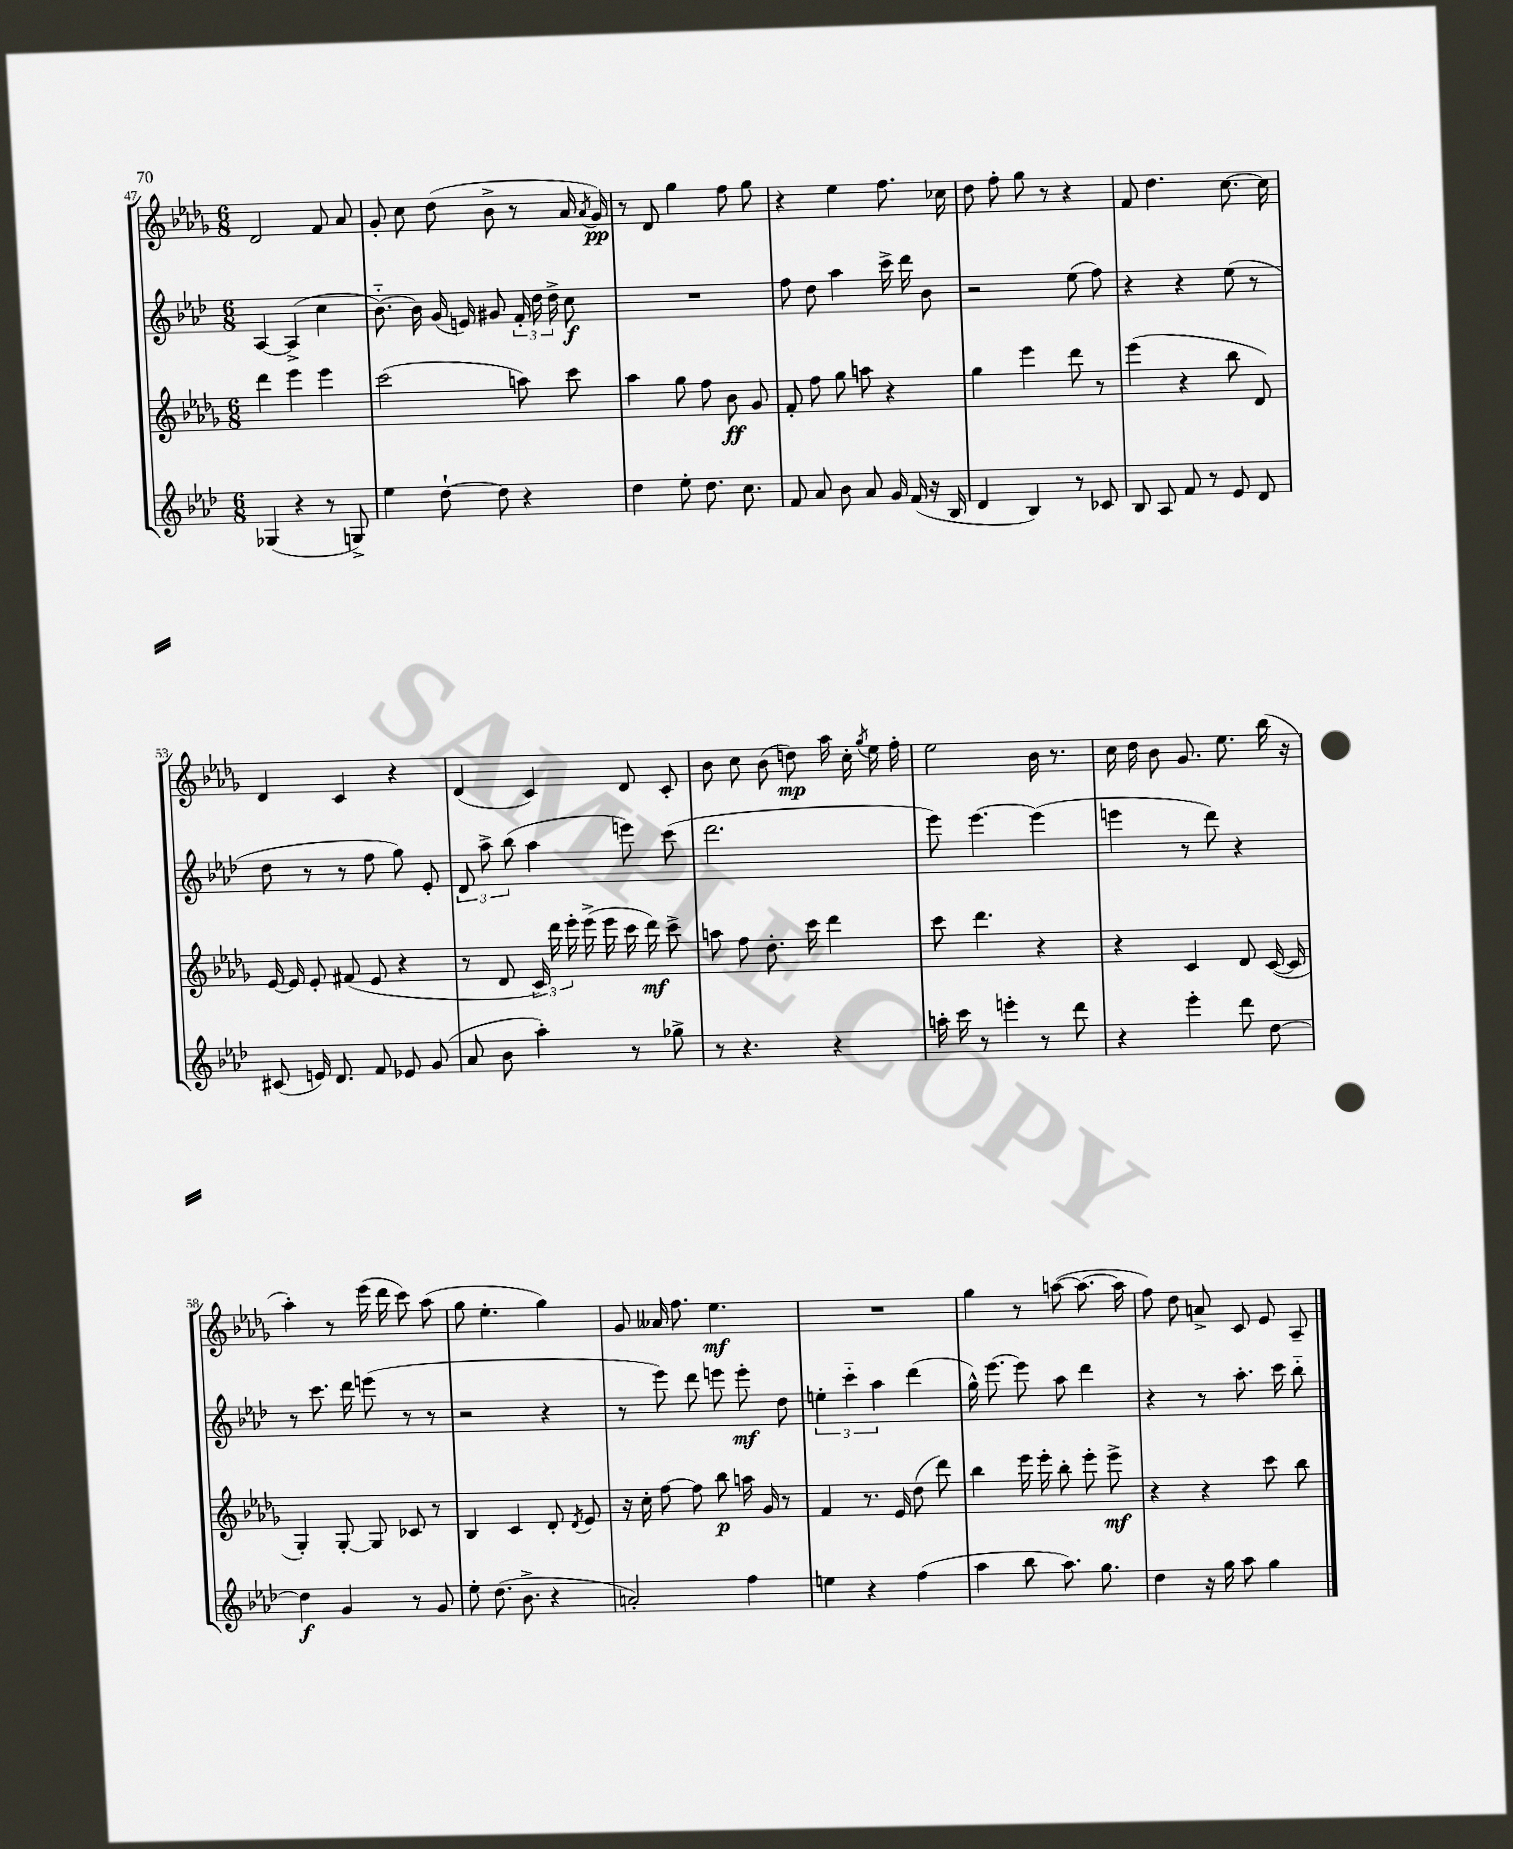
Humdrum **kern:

**kern	**kern	**kern	**kern
*staff4	*staff3	*staff2	*staff1
*clefG2	*clefG2	*clefG2	*clefG2
*k[b-e-a-d-]	*k[b-e-a-d-g-]	*k[b-e-a-d-]	*k[b-e-a-d-g-]
*M6/8	*M6/8	*M6/8	*M6/8
(4G-	4ddd-	[4A-	2d-
4r	4eee-	(4A-^]	.
8r	4eee-	4cc	8f
8G^)	.	.	8a-
=	=	=	=
4ee-	(2ccc	[8.b-'~)	8g-'
.	.	.	8cc
.	.	16b-]	.
[8dd-`	.	(16g	(8dd-
.	.	16e)	.
8dd-]	.	8g#	8b-^
4r	8aa)	24f'	8r
.	.	24dd-	.
.	.	24dd-^	.
.	8ccc	8cc	16a-
.	.	.	8qa-
.	.	.	16g-)
=	=	=	=
4dd-	4aa-	2.r	8r
.	.	.	8d-
8ee-'	8gg-	.	4gg-
8.dd-	8ff	.	.
.	8b-	.	8ff
8.cc	.	.	.
.	8g-	.	8gg-
=	=	=	=
8f	8f'	8ff	4r
8a-	8ff	8dd-	.
8b-	8gg-	4aa-	4ee-
8a-	8aa	.	.
16g	4r	16ccc^	8.ff
(16f	.	16ddd-	.
16r	.	8b-	.
16B-	.	.	16cc-
=	=	=	=
4d-	4gg-	2r	8dd-
.	.	.	8ff'
4B-)	4eee-	.	8gg-
.	.	.	8r
8r	8ddd-	(8ee-	4r
8c-	8r	8ff)	.
=	=	=	=
8B-	(4eee-	4r	8f
8A-	.	.	4.dd-
8f	4r	4r	.
8r	.	.	.
8e-	8bb-	(8ee-	[8.cc
8d-	8d-)	8r	.
.	.	.	16cc]
=	=	=	=
(8c#	[16e-	8dd-	4d-
.	16e-]	.	.
16e)	8e-'	8r	.
8.d-	.	.	.
.	(8f#	8r	4c
8f	8e-	8ff	.
8e-	4r	8gg)	4r
(8g	.	8e-'	.
=	=	=	=
8a-	8r	12d-	(4d-
.	.	12aa-^	.
8b-	8d-	.	.
.	.	(12bb-	.
4aa-')	24c)	4aa-	4c)
.	24ddd-	.	.
.	24eee-'	.	.
.	(16eee-^	.	.
.	16eee-	.	.
8r	16ccc	8eee)	8d-
.	16ddd-)	.	.
8gg-^	8ccc^	(8ccc	8c'
=	=	=	=
8r	8aa	2.ddd-	8b-
4.r	8ff	.	8cc
.	8.dd-'	.	(8b-
.	.	.	8dd)
.	16ccc	.	.
4r	4ddd-	.	16aa-
.	.	.	16cc'
.	.	.	8qgg-
.	.	.	16ee-
.	.	.	16ff'
=	=	=	=
16aa'	8ccc	8eee-)	2ee-
16ccc	.	.	.
8r	4.ddd-	[4.eee-	.
4eee'	.	.	.
8r	4r	(4eee-]	16b-
.	.	.	8.r
8ddd-	.	.	.
=	=	=	=
4r	4r	4eee	16cc
.	.	.	16dd-
.	.	.	8b-
4eee-'	4c	8r	8.g-
.	.	8ddd-)	.
.	.	.	8.ee-
8ddd-	8d-	4r	.
[8dd-	([16c	.	(16bb-
.	16c]	.	16r
=	=	=	=
4dd-]	4G-')	8r	4aa-')
.	.	8.ccc	.
4g	[8G-'	.	8r
.	.	16ddd-	.
.	8G-]	(8eee	(16eee-
.	.	.	16ddd-
8r	8c-	8r	8ccc)
8g	8r	8r	(8aa-
=	=	=	=
8ee-'	4B-	2r	8gg-
(8.dd-	.	.	4.ee-'
.	4c	.	.
8.b-^	.	.	.
4r	8d-'	4r	4gg-)
.	8qd-	.	.
.	8e-	.	.
=	=	=	=
2a')	16r	8r	8g-
.	16cc'	.	.
.	[8ff	8eee-)	16a--
.	.	.	8.ff
.	8ff]	8ddd-	.
.	8bb-	8eee	4.ee-
4ff	16aa	8eee'	.
.	16g-	.	.
.	8r	8dd-	.
=	=	=	=
4ee	4f	6ee'	2.r
.	.	6ccc'~	.
4r	8.r	.	.
.	.	6aa-	.
.	16e-	.	.
(4ff	(8dd-	(4ddd-	.
.	8ddd-)	.	.
=	=	=	=
4aa-	4bb-	16gg^^)	4gg-
.	.	[8.eee-	.
8bb-	16eee-	8eee-]	8r
.	16eee-'	.	.
8.aa-)	8bb-'	8aa-	([8aa
.	8eee-'	4ddd-	8.aa_
8.gg	.	.	.
.	8eee-^	.	.
.	.	.	16aa]
=	=	=	=
4dd-	4r	4r	8ff)
.	.	.	8dd-
16r	4r	8r	8a^
16gg	.	.	.
8aa-	.	8.aa-'	8c
4gg	8ccc	.	8e-
.	.	16ccc	.
.	8bb-	8bb-'~	8A-~
==	==	==	==
*-	*-	*-	*-
